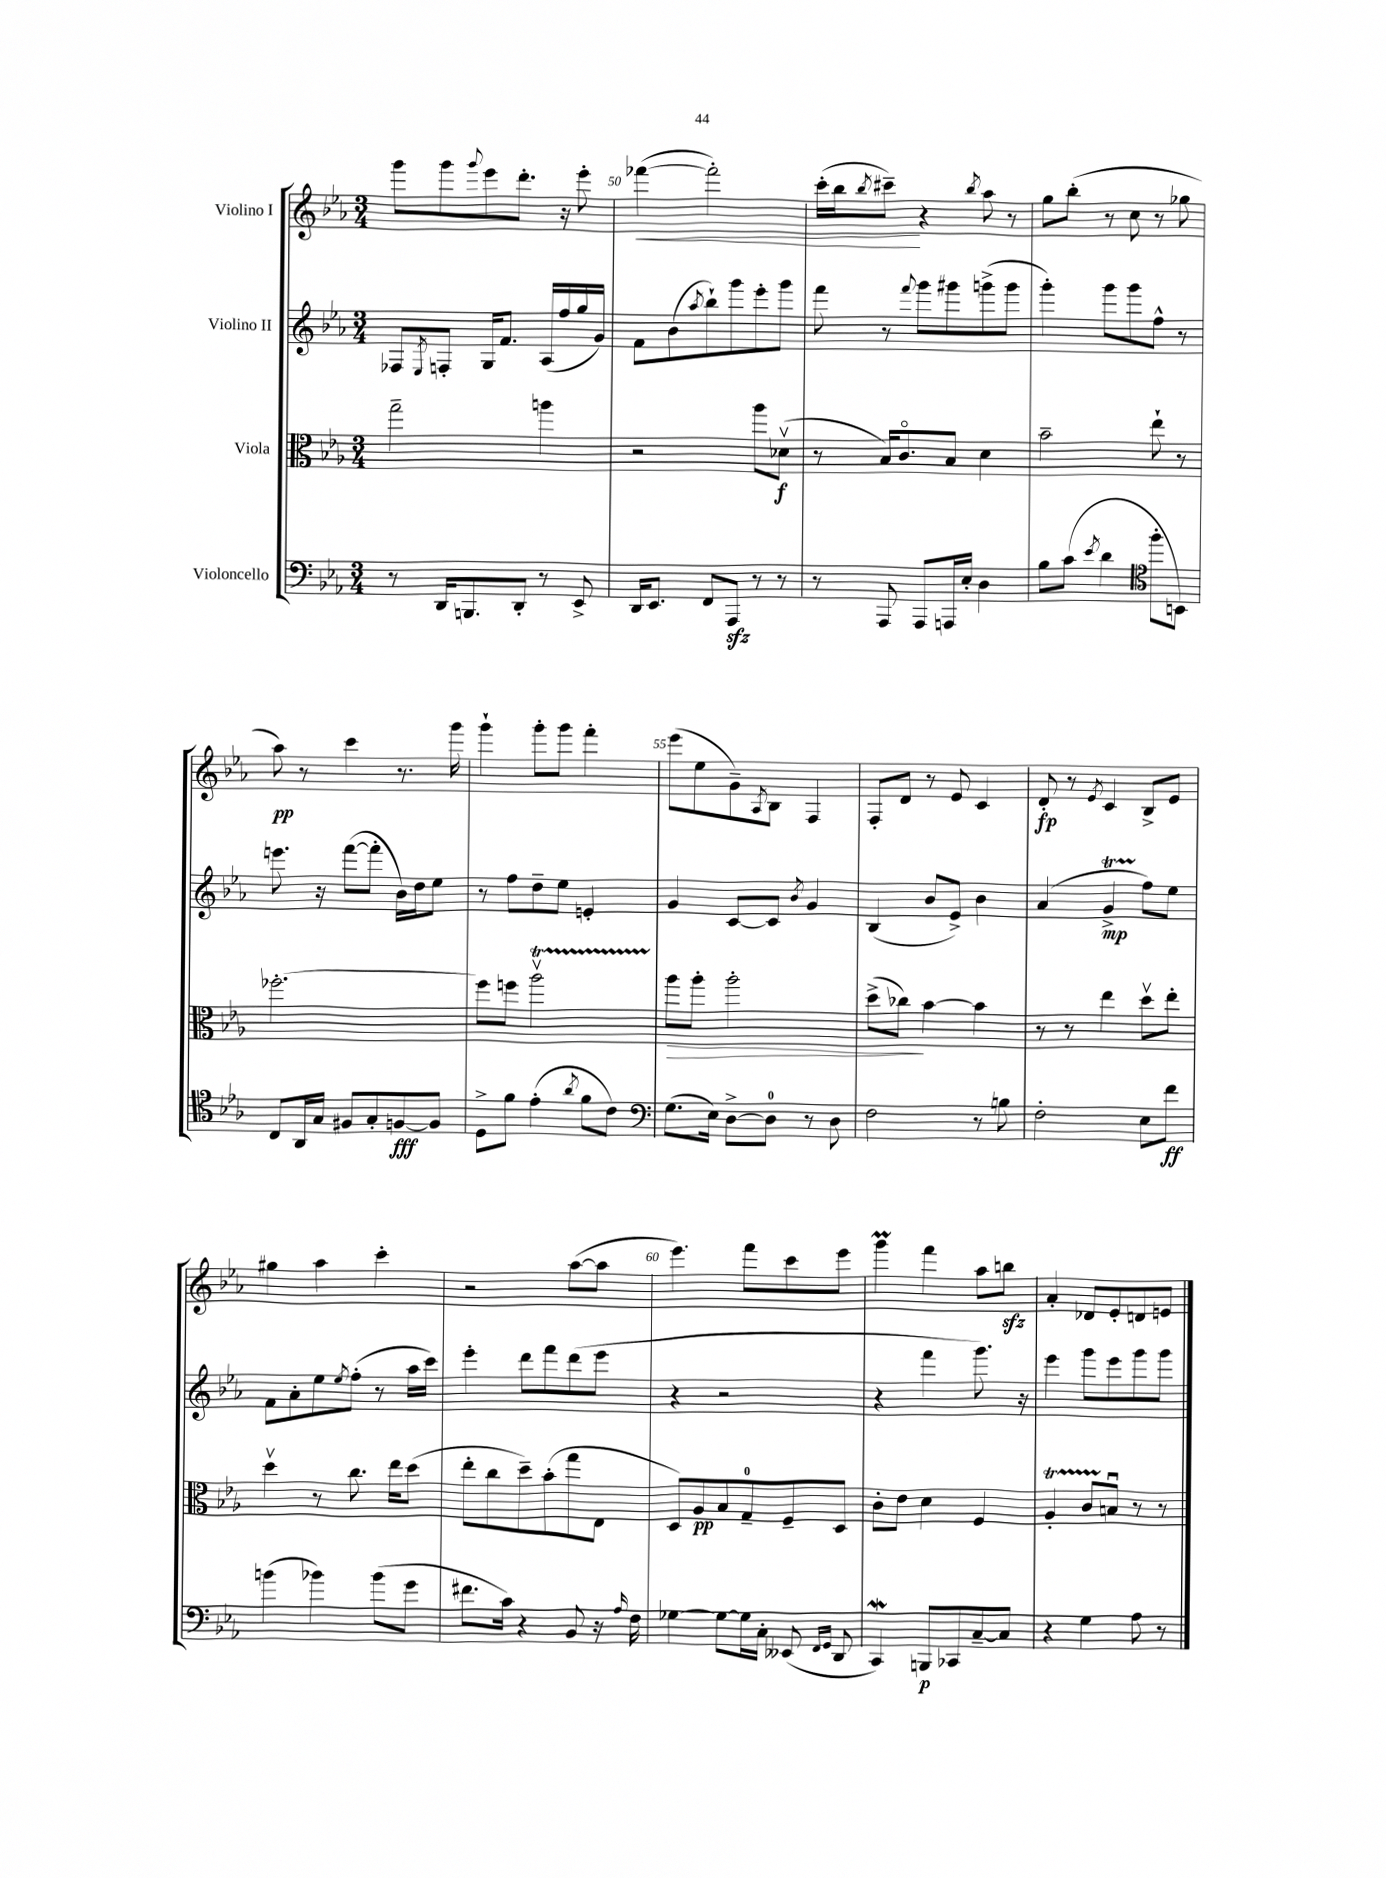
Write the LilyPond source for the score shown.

<<
\new StaffGroup <<
\new Staff = "s0" \with { instrumentName = "Violino I" } {
    \clef treble \key ees \major \numericTimeSignature \time 3/4
    g'''8 g'''8 \appoggiatura { g'''8 } ees'''8 d'''8.-. r16 ees'''8-. |
    fes'''4~\<( fes'''2-.) |
    c'''16-.( bes''16 \acciaccatura { bes''8 } cis'''8--\!) r4 \acciaccatura { bes''8 } aes''8 r8 |
    g''8 bes''8-.( r8 c''8 r8 ges''8 |
    aes''8\pp) r8 c'''4 r8. g'''16 |
    g'''4-! g'''8-. g'''8 f'''4-. |
    ees'''8( ees''8 g'8--) \acciaccatura { aes8 } bes8 f4 |
    f8-. d'8 r8 ees'8 c'4 |
    d'8-.\fp r8 \acciaccatura { ees'8 } c'4 bes8-> ees'8 |
    gis''4 aes''4 c'''4-. |
    r2 aes''8~( aes''8 |
    ees'''4.) f'''8 c'''8 ees'''8 |
    g'''4\prall f'''4 aes''8 b''8\sfz |
    aes'4-. des'8 ees'8-. d'8 e'8 \bar "|." |
}
\new Staff = "s1" \with { instrumentName = "Violino II" } {
    \clef treble \key ees \major \numericTimeSignature \time 3/4
    fes8 \acciaccatura { ees8 } f8-. g16 f'8. aes16( f''16 g''16 g'16) |
    f'8 bes'8( \acciaccatura { aes''8 } bes''8-!) g'''8 ees'''8-. g'''8 |
    f'''8 r8 \appoggiatura { f'''8 } g'''8 gis'''8 g'''8->( g'''8 |
    g'''4-.) g'''8 g'''8 f''8-^ r8 |
    e'''8. r16 f'''8~( f'''8-. bes'16) d''16 ees''8 |
    r8 f''8 d''8-- ees''8 e'4-. |
    g'4 c'8~ c'8 \acciaccatura { bes'8 } g'4 |
    bes4( bes'8 ees'8->) bes'4 |
    aes'4( g'4->\startTrillSpan\mp f''8\stopTrillSpan) ees''8 |
    f'8 aes'8-. ees''8 \acciaccatura { ees''8 } f''8-.( r8 aes''16 c'''16) |
    ees'''4-. d'''8 f'''8 d'''8( ees'''8 |
    r4 r2 |
    r4 f'''4 g'''8.) r16 |
    ees'''4 g'''8 ees'''8 g'''8 g'''8 \bar "|." |
}
\new Staff = "s2" \with { instrumentName = "Viola" } {
    \clef alto \key ees \major \numericTimeSignature \time 3/4
    g''2-- a''4 |
    r2 aes''8 des'8\upbow\f( |
    r8 bes16) c'8.\flageolet bes8 d'4 |
    bes'2-- ees''8-! r8 |
    fes''2.~-. |
    fes''8 f''8 aes''2\upbow\startTrillSpan |
    aes''8\stopTrillSpan\> aes''8-. aes''2-. |
    d''8->( ces''8\!) bes'4~ bes'4 |
    r8 r8 ees''4 d''8\upbow ees''8-. |
    d''4\upbow r8 c''8. ees''16 d''8( |
    ees''8-. c''8 d''8--) bes'8-.( g''8 ees8 |
    d8) aes8\pp bes8 g8-0-- f8-- d8 |
    c'8-. ees'8 d'4 f4 |
    aes4-.\startTrillSpan c'8 b8\downbow\stopTrillSpan r8 r8 \bar "|." |
}
\new Staff = "s3" \with { instrumentName = "Violoncello" } {
    \clef bass \key ees \major \numericTimeSignature \time 3/4
    r8 d,16 b,,8. d,8-. r8 ees,8-> |
    d,16 ees,8. f,8 aes,,8\sfz r8 r8 |
    r8 aes,,8 aes,,8 a,,16 ees16-. d4 |
    bes8 c'8( \acciaccatura { ees'8 } d'4 \clef tenor f''8-. b,8) |
    c8 aes,16 g16 fis8 g8-. f8~\fff f8 |
    d8-> f'8 ees'4-.( \acciaccatura { aes'8 } f'8 c'8) |
    \clef bass g8.( ees16) d8~-> d8-0 r8 d8 |
    f2 r8 b8 |
    f2-. ees8 f'8\ff |
    b'4( bes'4) bes'8( g'8 |
    fis'8. c'16) r4 bes,8 r16 \grace { aes16 } f16 |
    ges4~ ges8~ ges16 c16-. eeses,8( \grace { f,16 g,16 } d,8 |
    c,4\mordent) b,,8\p ces,8 c8~-- c8 |
    r4 g4 aes8 r8 \bar "|." |
}
>>
>>
\layout { \context { \Score currentBarNumber = #49 \override BarNumber.break-visibility = ##(#f #t #t) barNumberVisibility = #(every-nth-bar-number-visible 5) } }
